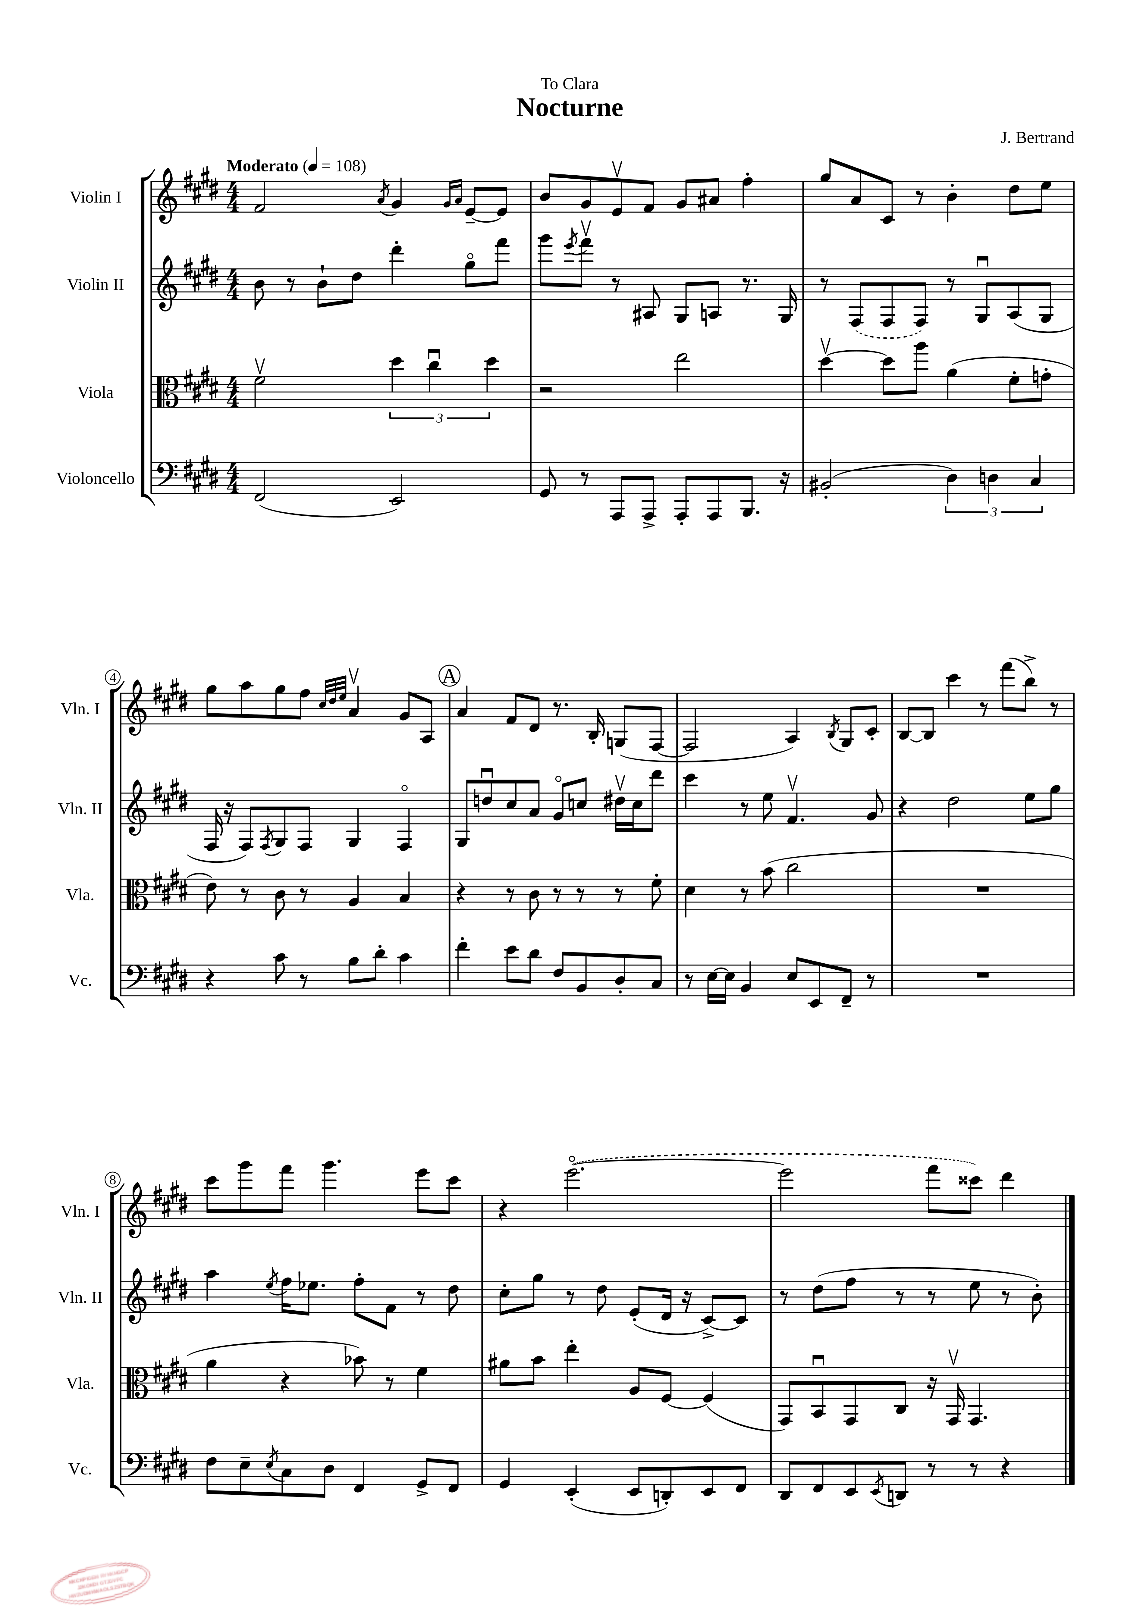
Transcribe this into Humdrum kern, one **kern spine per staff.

**kern	**kern	**kern	**kern
*staff4	*staff3	*staff2	*staff1
*clefF4	*clefC3	*clefG2	*clefG2
*k[f#c#g#d#]	*k[f#c#g#d#]	*k[f#c#g#d#]	*k[f#c#g#d#]
*M4/4	*M4/4	*M4/4	*M4/4
*MM108	*MM108	*MM108	*MM108
(2FF#	2f#v	8b	2f#
.	.	8r	.
.	.	8b`	.
.	.	8dd#	.
.	.	.	8qa
2EE)	6dd#	4ddd#'	4g#
.	6cc#u	.	.
.	.	.	16qqg#
.	.	.	16qqa
.	.	8gg#o	[8e~
.	6dd#	.	.
.	.	8fff#	8e]
=	=	=	=
8GG#	2r	8ggg#	8b
.	.	8qeee	.
8r	.	8fff#v	8g#
8AAA	.	8r	8ev
8AAA^	.	8A#	8f#
8AAA'	2ee	8G#	8g#
8AAA	.	8A	8a#
8.BBB	.	8.r	4ff#'
16r	.	16G#	.
=	=	=	=
(2BB#'	[4dd#v	8r	8gg#
.	.	(8F#	8a
.	8dd#]	8F#	8c#
.	8aa	8F#)	8r
6D#)	(4a	8r	4b'
.	.	8G#u	.
6D	.	.	.
.	8f#'	(8A	8dd#
6C#	.	.	.
.	8g'	8G#	8ee
=	=	=	=
4r	8e)	16F#	8gg#
.	.	16r	.
.	8r	8F#)	8aa
.	.	8qF#	.
8c#	8c#	8G#	8gg#
8r	8r	8F#	8ff#
.	.	.	32qqcc#
.	.	.	32qqdd#
.	.	.	32qqee
8B	4A	4G#	4av
8d#'	.	.	.
4c#	4B	4F#o	8g#
.	.	.	8A
=	=	=	=
4f#'	4r	8G#	4a
.	.	8ddu	.
8e	8r	8cc#	8f#
8d#	8c#	8a	8d#
8F#	8r	8g#o	8.r
8BB	8r	8cc	.
.	.	.	16B'
8D#'	8r	16dd#v	(8G
.	.	16cc	.
8C#	8f#'	8ddd#	[8F#
=	=	=	=
8r	4d#	4ccc#	2F#]
[16E	.	.	.
16E]	.	.	.
4BB	8r	8r	.
.	(8b	8ee	.
8E	2cc#	4.f#v	4A)
8EE	.	.	.
.	.	.	8qB
8FF#~	.	.	8G#
8r	.	8g#	8c#'
=	=	=	=
1r	1r	4r	[8B
.	.	.	8B]
.	.	2dd#	4ccc#
.	.	.	8r
.	.	.	(8fff#
.	.	8ee	8bb^)
.	.	8gg#	8r
=	=	=	=
8F#	4a	4aa	8ccc#
8E~	.	.	8ggg#
8qE	.	8qee	.
8C#	4r	16ff#	8fff#
.	.	8.ee-	.
8D#	.	.	4.ggg#
4FF#	8b-)	8ff#'	.
.	8r	8f#	.
8GG#^	4f#	8r	8eee
8FF#	.	8dd#	8ccc#
=	=	=	=
4GG#	8a#	8cc#'	4r
.	8b	8gg#	.
(4EE'	4ee'	8r	([2.eeeo
.	.	8dd#	.
8EE	8A	(8e'	.
8DD')	[8F#	16d#	.
.	.	16r	.
8EE	(4F#]	[8c#^)	.
8FF#	.	8c#]	.
=	=	=	=
8DD#	8GG#)	8r	2eee]
8FF#	8BBu	(8dd#	.
8EE	8GG#	8ff#	.
8qEE	.	.	.
8DD	8C#	8r	.
8r	16r	8r	8fff#
.	16GG#v	.	.
8r	4.GG#	8ee	8ccc##)
4r	.	8r	4ddd#
.	.	8b')	.
==	==	==	==
*-	*-	*-	*-
